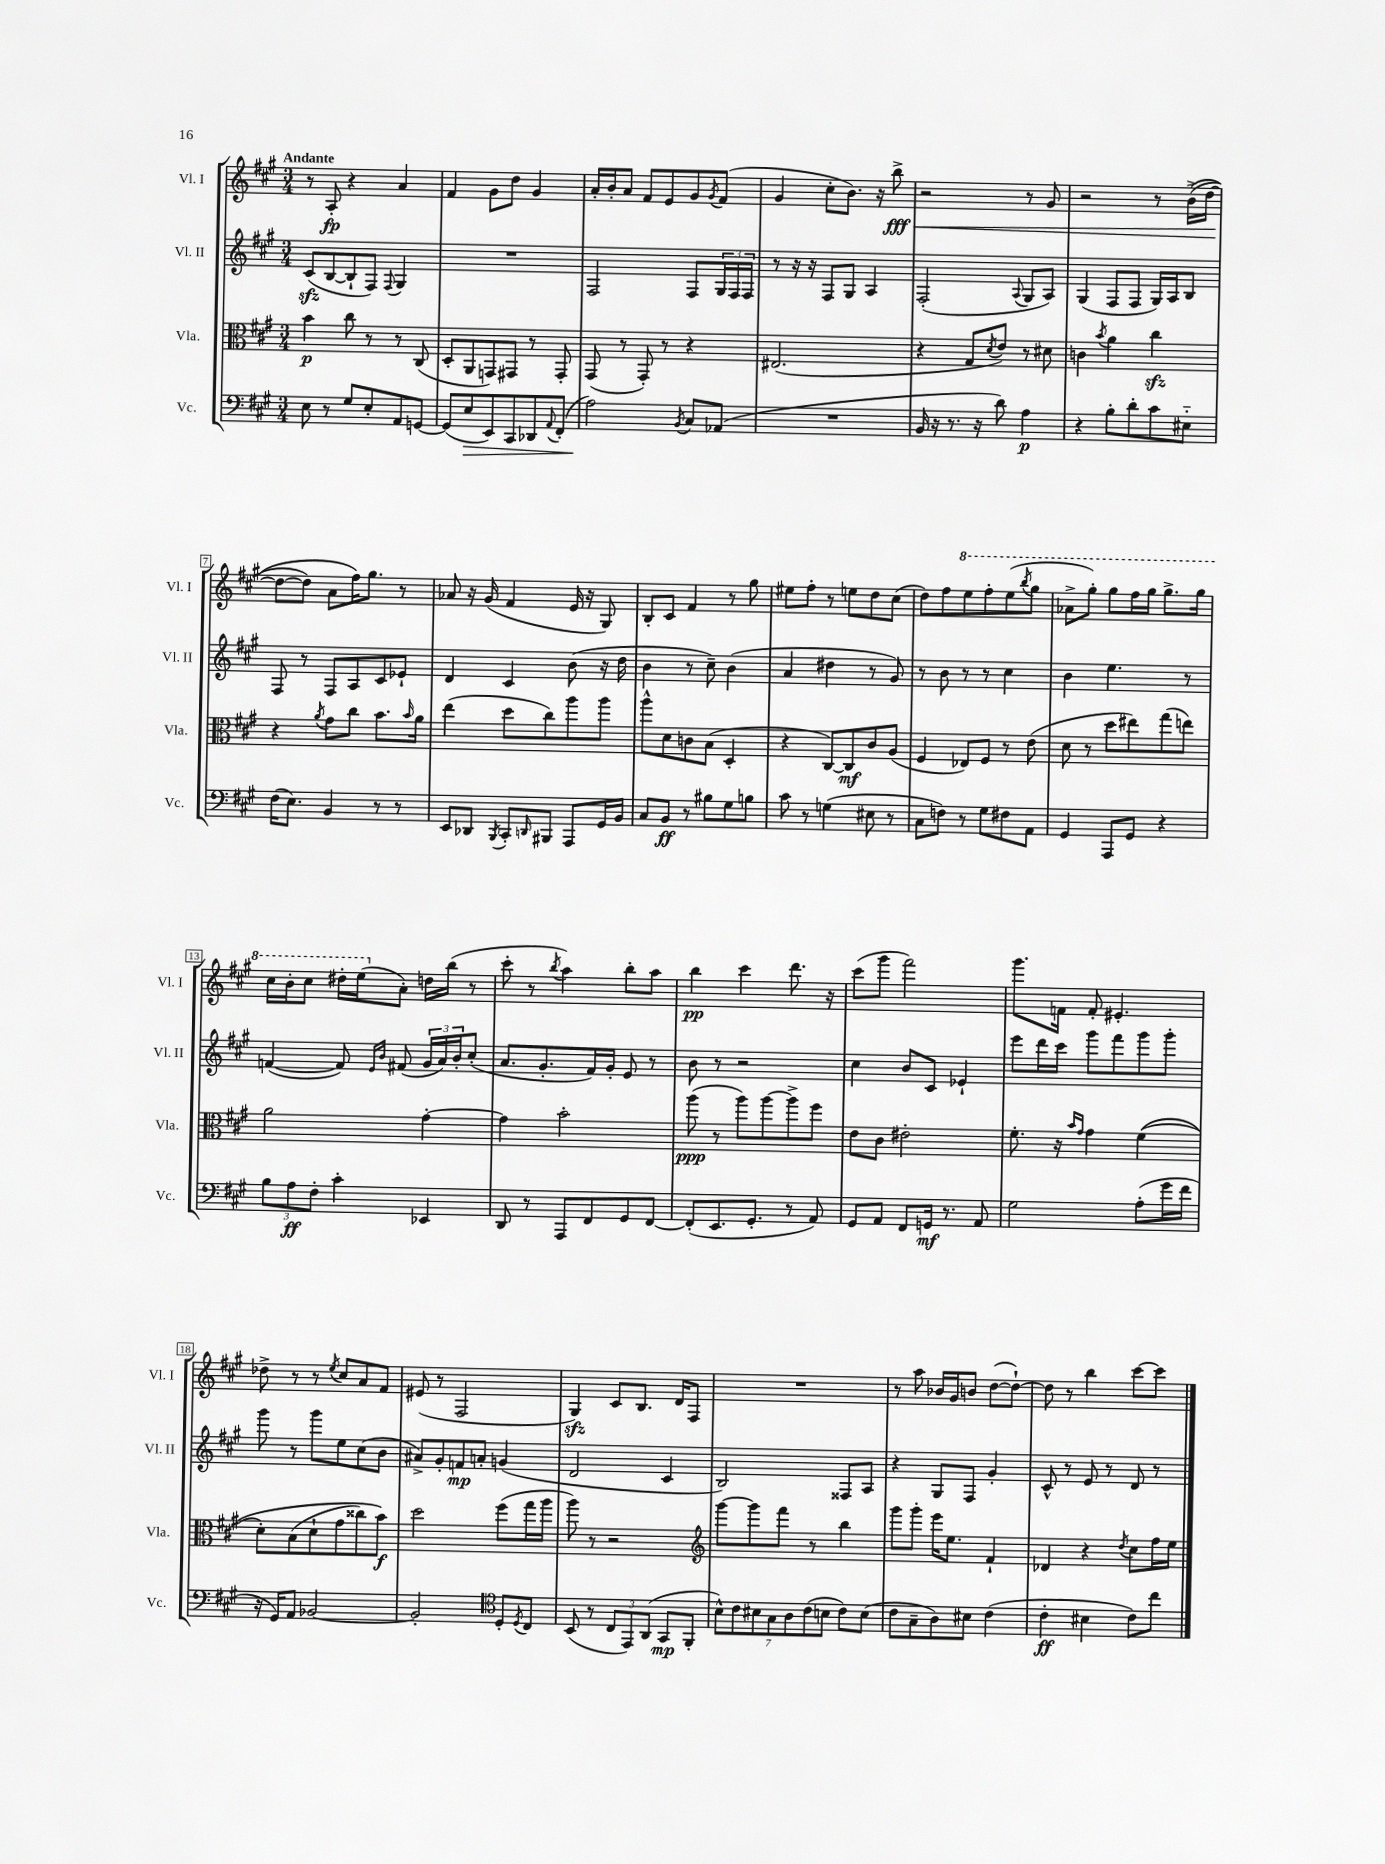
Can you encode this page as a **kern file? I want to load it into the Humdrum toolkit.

**kern	**kern	**kern	**kern
*staff4	*staff3	*staff2	*staff1
*clefF4	*clefC3	*clefG2	*clefG2
*k[f#c#g#]	*k[f#c#g#]	*k[f#c#g#]	*k[f#c#g#]
*M3/4	*M3/4	*M3/4	*M3/4
8E\	4b\	(8c#/L	8r
8r	.	[8B/	8A'/
8G#/L	8cc#\	8B`/]	4r
8E'/	8r	8F#/J)	.
.	.	8qqF#/	.
8AA/	8r	4G#/	4a/
[8GG/J	(8C#/	.	.
=	=	=	=
(8GG/]L	8D'/L	2.r	4f#/
8E/	8AA/	.	.
8EE/)	8GG/)	.	8g#\L
8CC#/	8GG#/J	.	8dd\J
8DD-/	8r	.	4g#/
8qqAA/	.	.	.
(8FF#'/J	8GG#'/	.	.
=	=	=	=
2A\)	(8GG#/	2F#/	16a'/LL
.	.	.	16b'/J
.	8r	.	8a/J
.	8GG#'/)	.	8f#/L
.	8r	.	8e/
8qBB/	.	.	.
8C#/L	4r	8F#/L	8g#/
.	.	.	8qg#/
(8AA-/J	.	24G#/L	(8f#/J
.	.	24F#/	.
.	.	24F#/JJ	.
=	=	=	=
2.r	(2.E#/	8r	4g#/
.	.	16r	.
.	.	16r	.
.	.	8F#/L	8cc#'\L
.	.	8G#/J	8.b\J)
.	.	4A/	.
.	.	.	16r
.	.	.	8bb^\
=	=	=	=
16BB/	4r	(2F#'/	2r
16r	.	.	.
8.r	.	.	.
.	8G#/L	.	.
16r	.	.	.
.	8qd/	.	.
8d\)	8e/J)	.	.
.	.	8qqA/	.
4A\	8r	8G#/L	8r
.	8d#\	8A/J)	8g#/
=	=	=	=
4r	4c\	(4G#/	2r
.	8qb/	.	.
8B'\L	4a\	8F#/L	.
8d'\	.	8F#/J	.
8c#\	4cc#\	16G#/LL)	8r
.	.	16A/J	.
8E#'~\J	.	8B/J	&((16b^\LL
.	.	.	[16dd\JJ
=	=	=	=
(16F#\LK	4r	8F#/	8dd\_L
8.E\J)	.	.	.
.	.	8r	8dd\]J)
.	8qa/	.	.
4BB/	8g#\L	8F#/L	8a\L
.	8cc#\J	8A/	16ff#\K&)
.	.	.	8.gg#\J
8r	8.b\L	8c#/	.
8r	.	8e-`/J	8r
.	16qqb/	.	.
.	16a\Jk	.	.
=	=	=	=
8EE/L	(4ee\	4d/	8a-/
8DD-/J	.	.	16r
.	.	.	(16g#/
8qBBB/	.	.	.
8CC#'/L	8dd\L	4c#/	4f#/
16qqDD/	.	.	.
8BBB#/J	8cc#\)	.	.
8AAA/L	8aa\	(8b\	16e/
.	.	.	16r
16GG#/L	8aa\J	16r	8G#/)
16BB/JJ	.	16dd\	.
=	=	=	=
8C#/L	8aa^^\L	4b\	8B'/L
8BB/J	8d\	.	8c#/J
8r	8c\	8r	4f#/
8B#\L	(8B\J	8cc#~\)	.
8G#\	4D'/	(4b\	8r
8B\J	.	.	8gg#\
=	=	=	=
8c#\	4r	4a/	8ee#\L
8r	.	.	8ff#'\J
(4G\	[8C#/L)	4dd#\	8r
.	8C#/]	.	8ee\L
8E#\	8c#/	8r	8dd\
8r	(8A/J	8g#/)	(8cc#\J
=	=	=	=
8C#\L	4F#/	8r	8dd\L)
8F\J)	.	8b\	8ff#\
8r	8E-/L)	8r	8eee\
8G#\L	8F#/J	8r	8fff#'\
8F#\	8r	4cc#\	(8eee\
.	.	.	8qbbb/
8AA\J	(8e\	.	8ggg#\J
=	=	=	=
4GG#/	8d\	4b\	8aa-^\L
.	8r	.	8ggg#'\J)
8AAA/L	8dd\L	4.ee\	8ggg#\L
8GG#/J	8ee#\)	.	16fff#\L
.	.	.	16ggg#\JJ
4r	(8gg#\	.	8.ggg#^\L
.	8ee\J)	8r	.
.	.	.	16ggg#\Jk
=	=	=	=
12B\L	2a\	([4f/	16ccc#\LL
.	.	.	16bb'\J
12A\	.	.	.
.	.	.	8ccc#\J
12F#'\J	.	.	.
4c#'\	.	8f/])	16ddd#'\LL
.	.	.	(16eee\J
.	.	16qqe/LL	.
.	.	16qqb/JJ	.
.	.	(8f#/	8a'\J)
4EE-/	[4g#'\	24g#/LL	16dd\LL
.	.	24a/)	.
.	.	.	(16bb\JJ
.	.	24b'/J	.
.	.	(8cc#'/J	8r
=	=	=	=
8DD/	4g#\]	8.a/L	8ccc#'\
8r	.	.	8r
.	.	8.g#'/	.
.	.	.	8qbb/
8AAA/L	2b'\	.	4aa\)
8FF#/	.	16f#/L)	.
.	.	16g#'/JJ	.
8GG#/	.	8e/	8bb'\L
[8FF#/J	.	8r	8aa\J
=	=	=	=
(8FF#'/]L	(8aa\	8b\	4bb\
8.EE/	8r	8r	.
.	8aa\L)	2r	4ccc#\
8.GG#'/J	.	.	.
.	[8aa\	.	.
8r	8aa^\]	.	8.ddd\
8AA/)	8ff#\J	.	.
.	.	.	16r
=	=	=	=
8GG#/L	8e\L	4cc#\	(8ccc#\L
8AA/J	8c#\J	.	8ggg#\J
8FF#/L	2e#'\	8b/L	2fff#\)
16GG/Jk	.	8c#/J	.
8.r	.	.	.
.	.	4e-`/	.
8AA/	.	.	.
=	=	=	=
2G#\	8.f#'\	8eee\L	8.ggg#\L
.	.	16ddd\L	.
.	16r	16ccc#\JJ	16f\Jk
.	16qqb/LL	.	.
.	16qqg#/JJ	.	.
.	4g#\	8ggg#\L	8f'/
.	.	8fff#\	4.e#'/
(8A'\L	&((4f#\	8ggg#\	.
16g#\L	.	8ggg#'\J	.
16f#\JJ	.	.	.
=	=	=	=
16r	8d'\L)	8ggg#\	8dd-^\
16GG#/LK)	.	.	.
8AA/J	(8B\	8r	8r
[2BB-/	8d`\	8ggg#\L	8r
.	.	.	8qee/
.	8g#\	8ee\	8cc#/L
.	8cc##\)	(8cc#\	8a/
.	8b\J&)	8b\J	8f#/J
=	=	=	=
2BB-'/]	2dd\	8a#^/L)	(8e#/
.	.	8g#'/	8r
.	.	8f/	2F#/
.	.	8a'/J	.
*clefC4	*	*	*
8D'/L	(8ff#\L	(4g/	.
8qD/	.	.	.
8C#/J	16gg#\L	.	.
.	16aa\JJ	.	.
=	=	=	=
(8BB/	8aa\)	2d/	4G#/)
8r	8r	.	.
12C#/L	2r	.	8c#/L
12EE/)	.	.	.
.	.	.	8.B/J
(12AA/J	.	.	.
8GG#/L	.	4c#/	.
.	.	.	16d/LK
8FF#'/J	.	.	8F#/J
=	=	=	=
*	*clefG2	*	*
14B^^\L)	[8ggg#\L	2B/)	2.r
14c#\	.	.	.
.	8ggg#\]	.	.
14B#\	.	.	.
14G#\	.	.	.
.	8fff#\J	.	.
14A\	.	.	.
(14c#\	.	.	.
.	8r	.	.
14B\J	.	.	.
8c#\L)	4bb\	8F##/L	.
(8B\J	.	8A/J	.
=	=	=	=
8c#\L	8ggg#\L	4r	8r
8G#~\	8ggg#'\J	.	8aa\
8A\)	16eee\LK	8G#/L	16b-/LL
.	8.ee\J	.	16g#/J
8B#\J	.	8F#/J	8b/J
(4c#\	4f#`/	4g#'/	([8dd\L
.	.	.	8dd`\_J)
=	=	=	=
4c#'\	4d-/	8c#^^/	8dd\]
.	.	8r	8r
4B#\	4r	8e/	4bb\
.	.	8r	.
.	8qdd/	.	.
8c#\L)	8cc#\L	8d/	[8ccc#\L
8cc#\J	16ff#\L	8r	8ccc#\]J
.	16ee\JJ	.	.
==	==	==	==
*-	*-	*-	*-
